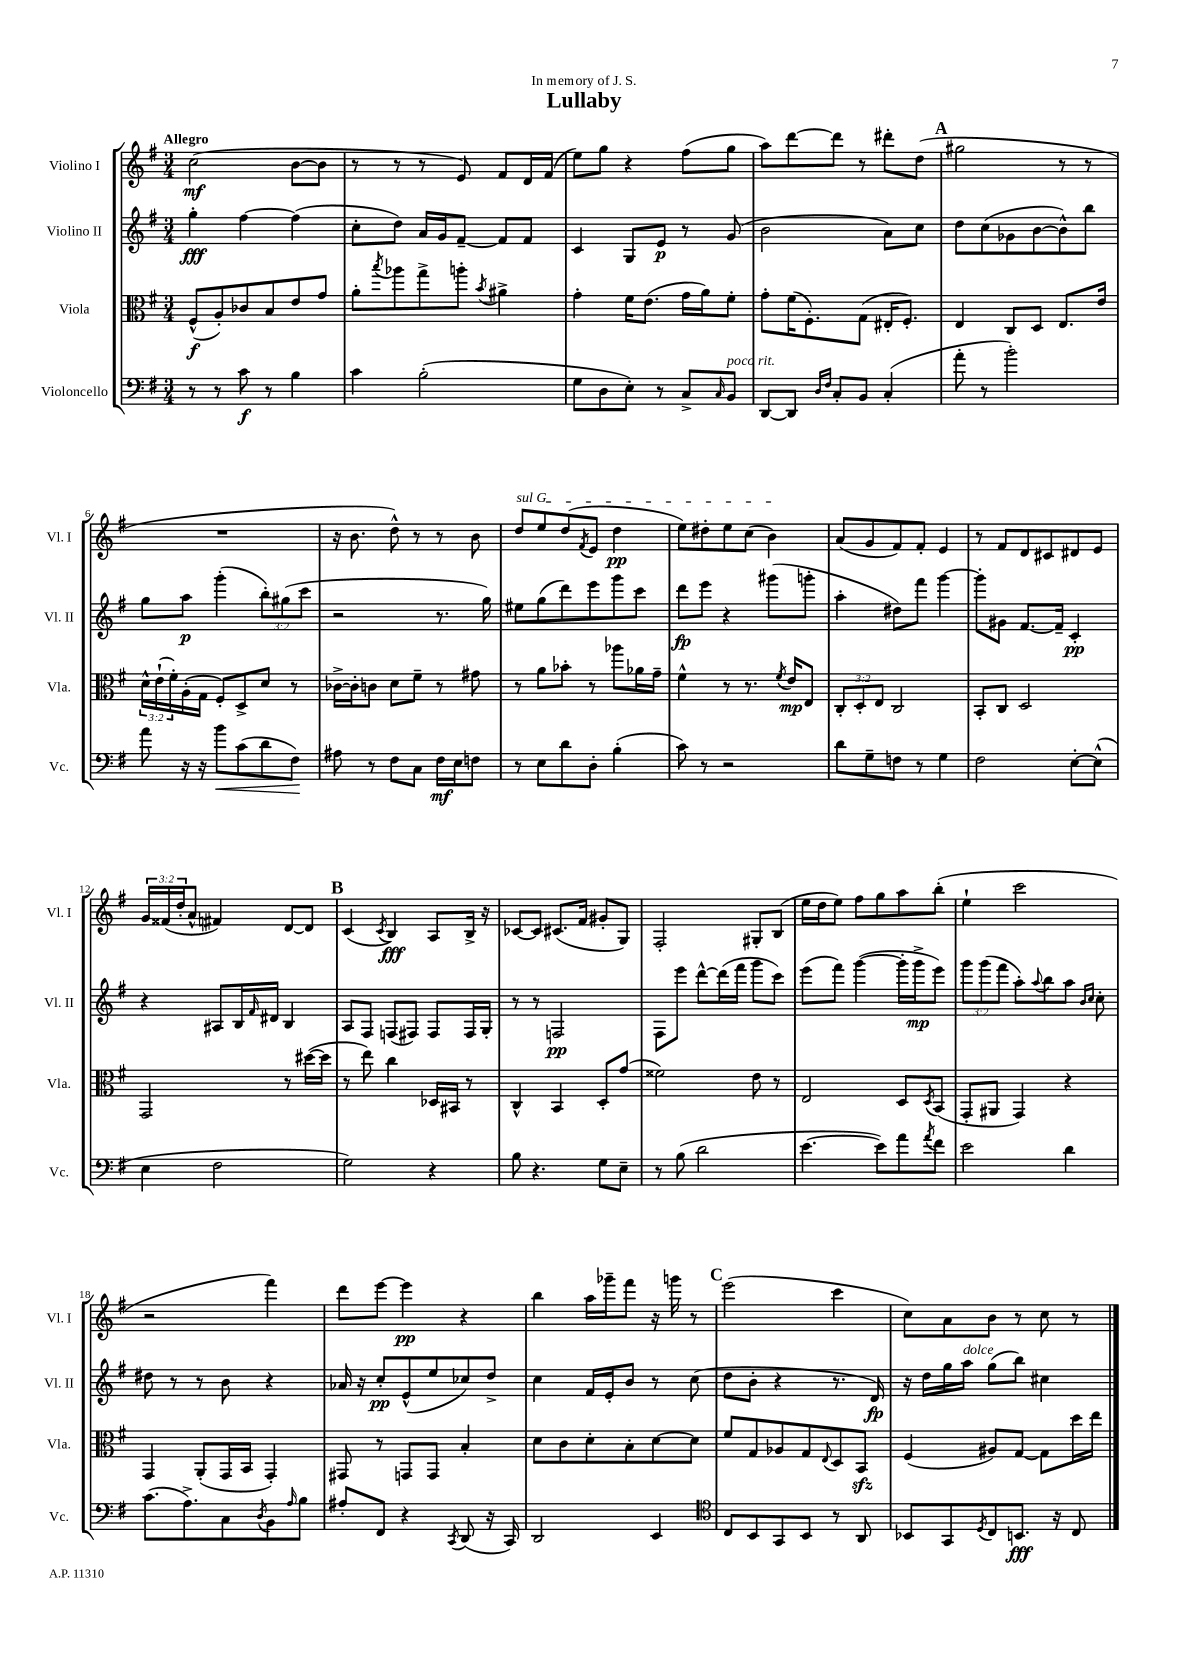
\header { title = "Lullaby" dedication = "In memory of J. S." }
<<
\new StaffGroup <<
\new Staff = "s0" \with { instrumentName = "Violino I" shortInstrumentName = "Vl. I" } {
    \clef treble \key g \major \numericTimeSignature \time 3/4 \override Staff.TupletNumber.text = #tuplet-number::calc-fraction-text \tempo "Allegro"
    c''2\mf( b'8~ b'8 |
    r8 r8 r8 e'8) fis'8 d'16 fis'16( |
    e''8) g''8 r4 fis''8( g''8 |
    a''8) d'''8~ d'''8 r8 dis'''8-. d''8( |
    \mark \markup { \bold "A" } gis''2 r8 r8 |
    R2. |
    r16 b'8. d''8-^) r8 r8 b'8 |
    \once \override TextSpanner.bound-details.left.text = \markup { \italic "sul G" } d''8\startTextSpan e''8 d''8( \acciaccatura { fis'8 } e'8 d''4\pp |
    e''8) dis''8-. e''8 c''8( b'4\stopTextSpan) |
    a'8( g'8 fis'8) fis'8-. e'4 |
    r8 fis'8 d'8 cis'8 dis'8 e'8 |
    \tuplet 3/2 { g'16 fisis'16( d''16-. } a'8-^ fis'4) d'8~ d'8 |
    \mark \markup { \bold "B" } c'4( \acciaccatura { c'8 } b4\fff) a8 b16-> r16 |
    ces'8~ ces'8 cis'8.( fis'16 gis'8-. g8) |
    fis2-. gis8-. b8( |
    e''16 d''16 e''8) fis''8 g''8 a''8 b''8-.( |
    e''4-! c'''2 |
    r2 fis'''4) |
    d'''8 e'''8~ e'''4\pp r4 |
    b''4 a''16 ges'''16-- fis'''8 r16 g'''16 r8 |
    \mark \markup { \bold "C" } e'''2( c'''4 |
    c''8) a'8 b'8 r8 c''8 r8 \bar "|." |
}
\new Staff = "s1" \with { instrumentName = "Violino II" shortInstrumentName = "Vl. II" } {
    \clef treble \key g \major \numericTimeSignature \time 3/4 \override Staff.TupletNumber.text = #tuplet-number::calc-fraction-text
    g''4-.\fff fis''4~ fis''4( |
    c''8-. d''8) a'16 g'16 fis'8~-- fis'8 fis'8 |
    c'4 g8 e'8\p r8 g'8( |
    b'2 a'8) c''8 |
    \mark \markup { \bold "A" } d''8 c''8( ges'8 b'8~ b'8-^) b''8 |
    g''8 a''8\p g'''4-.( \tuplet 3/2 { b''8-.) gis''8( c'''8 } |
    r2 r8. g''16) |
    eis''8 g''8( d'''8) e'''8 g'''8 c'''8 |
    d'''8\fp e'''8 r4 gis'''8( g'''8-. |
    a''4-. dis''8) fis'''8 g'''4~ |
    g'''8-. gis'8 fis'8.~ fis'16-- c'4-.\pp |
    r4 ais8 b16 \grace { fis'16 } dis'16 b4 |
    \mark \markup { \bold "B" } a8 fis8 f8( fis8) fis8 fis16 g16-. |
    r8 r8 f2\pp |
    fis8 e'''8 d'''8~-^ d'''16( fis'''16 g'''8 c'''8) |
    e'''8( fis'''8) g'''4~( g'''16-. g'''16->\mp e'''8) |
    \tuplet 3/2 { g'''8 g'''8( fis'''8 } a''8-.) \appoggiatura { a''8 } b''8 a''8 \grace { b'16 c''16 } c''8-. |
    dis''8 r8 r8 b'8 r4 |
    aes'16 r16 c''8-.\pp e'8-^( e''8 ces''8) d''8-> |
    c''4 fis'16 e'16-. b'8 r8 c''8( |
    \mark \markup { \bold "C" } d''8 b'8-. r4 r8. d'16\fp) |
    r16 d''16 g''16 a''16^\markup { \italic "dolce" } g''8( b''8) cis''4 \bar "|." |
}
\new Staff = "s2" \with { instrumentName = "Viola" shortInstrumentName = "Vla." } {
    \clef alto \key g \major \numericTimeSignature \time 3/4 \override Staff.TupletNumber.text = #tuplet-number::calc-fraction-text
    fis8-^\f( a8-.) ces'8 b8 e'8 g'8 |
    a'8-. \acciaccatura { b''8 } aes''8 g''8-> a''8-. \acciaccatura { b'8 } ais'4-> |
    g'4-. fis'16 e'8.( g'16 a'16) fis'8-. |
    g'8-. fis'16( fis8.-.) g8( eis16-. fis8.-.) |
    \mark \markup { \bold "A" } e4 c8 d8 e8. e'16 |
    \tuplet 3/2 { d'16-^ e'16-!( fis'16-.) } a16-.( g16 fis8-.) d8-> d'8 r8 |
    ces'16~-> ces'16-. c'8 d'8 fis'8-- r8 gis'8 |
    r8 a'8 bes'8-. r8 aes''8 aes'16 g'16-- |
    fis'4-^ r8 r8. \acciaccatura { fis'8 } e'16\mp e8 |
    \tuplet 3/2 { c8-. d8-. e8 } c2 |
    b,8-. c8 d2 |
    g,2 r8 dis''16~( dis''16 |
    \mark \markup { \bold "B" } r8 e''8) c''4 des16 bis,16 r8 |
    c4-^ b,4 d8-. g'8( |
    fisis'2) e'8 r8 |
    e2 d8 \acciaccatura { d8 } b,8( |
    g,8-. ais,8 g,4) r4 |
    g,4 a,8-.( g,16 b,16 g,4-.) |
    gis,8 r8 g,8 g,8 b4-. |
    d'8 c'8 d'8-. b8-. d'8~ d'8 |
    \mark \markup { \bold "C" } fis'8 g8 aes8 g8 \appoggiatura { e8 } d8 b,8\sfz |
    fis4( ais8) g8~ g8 d''16 e''16 \bar "|." |
}
\new Staff = "s3" \with { instrumentName = "Violoncello" shortInstrumentName = "Vc." } {
    \clef bass \key g \major \numericTimeSignature \time 3/4
    r8 r8 c'8\f r8 b4 |
    c'4 b2-.( |
    g8 d8 e8-.) r8 c8-> \grace { c16 } b,8^\markup { \italic "poco rit." } |
    d,8~ d,8 \grace { d16 fis16 } c8-. b,8 c4-.( |
    \mark \markup { \bold "A" } a'8-. r8 b'2-.) |
    a'8 r16 r16 b'8\< c'8( d'8 fis8\!) |
    ais8 r8 fis8 c8 fis16\mf e16 f8 |
    r8 e8 d'8 d8-. b4-.( |
    c'8) r8 r2 |
    d'8 g8-- f8 r8 g4 |
    fis2 e8~-. e8-^( |
    e4 fis2 |
    \mark \markup { \bold "B" } g2) r4 |
    b8 r4. g8 e8-- |
    r8 b8( d'2 |
    e'4.~ e'8) a'8 \acciaccatura { a'8 } fis'8 |
    e'2 d'4 |
    c'8.( a8.->) c8 \acciaccatura { d8 } b,8 \grace { a16 } b8 |
    ais8-. fis,8 r4 \acciaccatura { c,8 } d,8( r16 c,16) |
    d,2 e,4 |
    \mark \markup { \bold "C" } \clef tenor c8 b,8 g,8 b,8 r8 a,8 |
    bes,8 g,8 \acciaccatura { d8 } c8 b,8.\fff r16 c8 \bar "|." |
}
>>
>>
